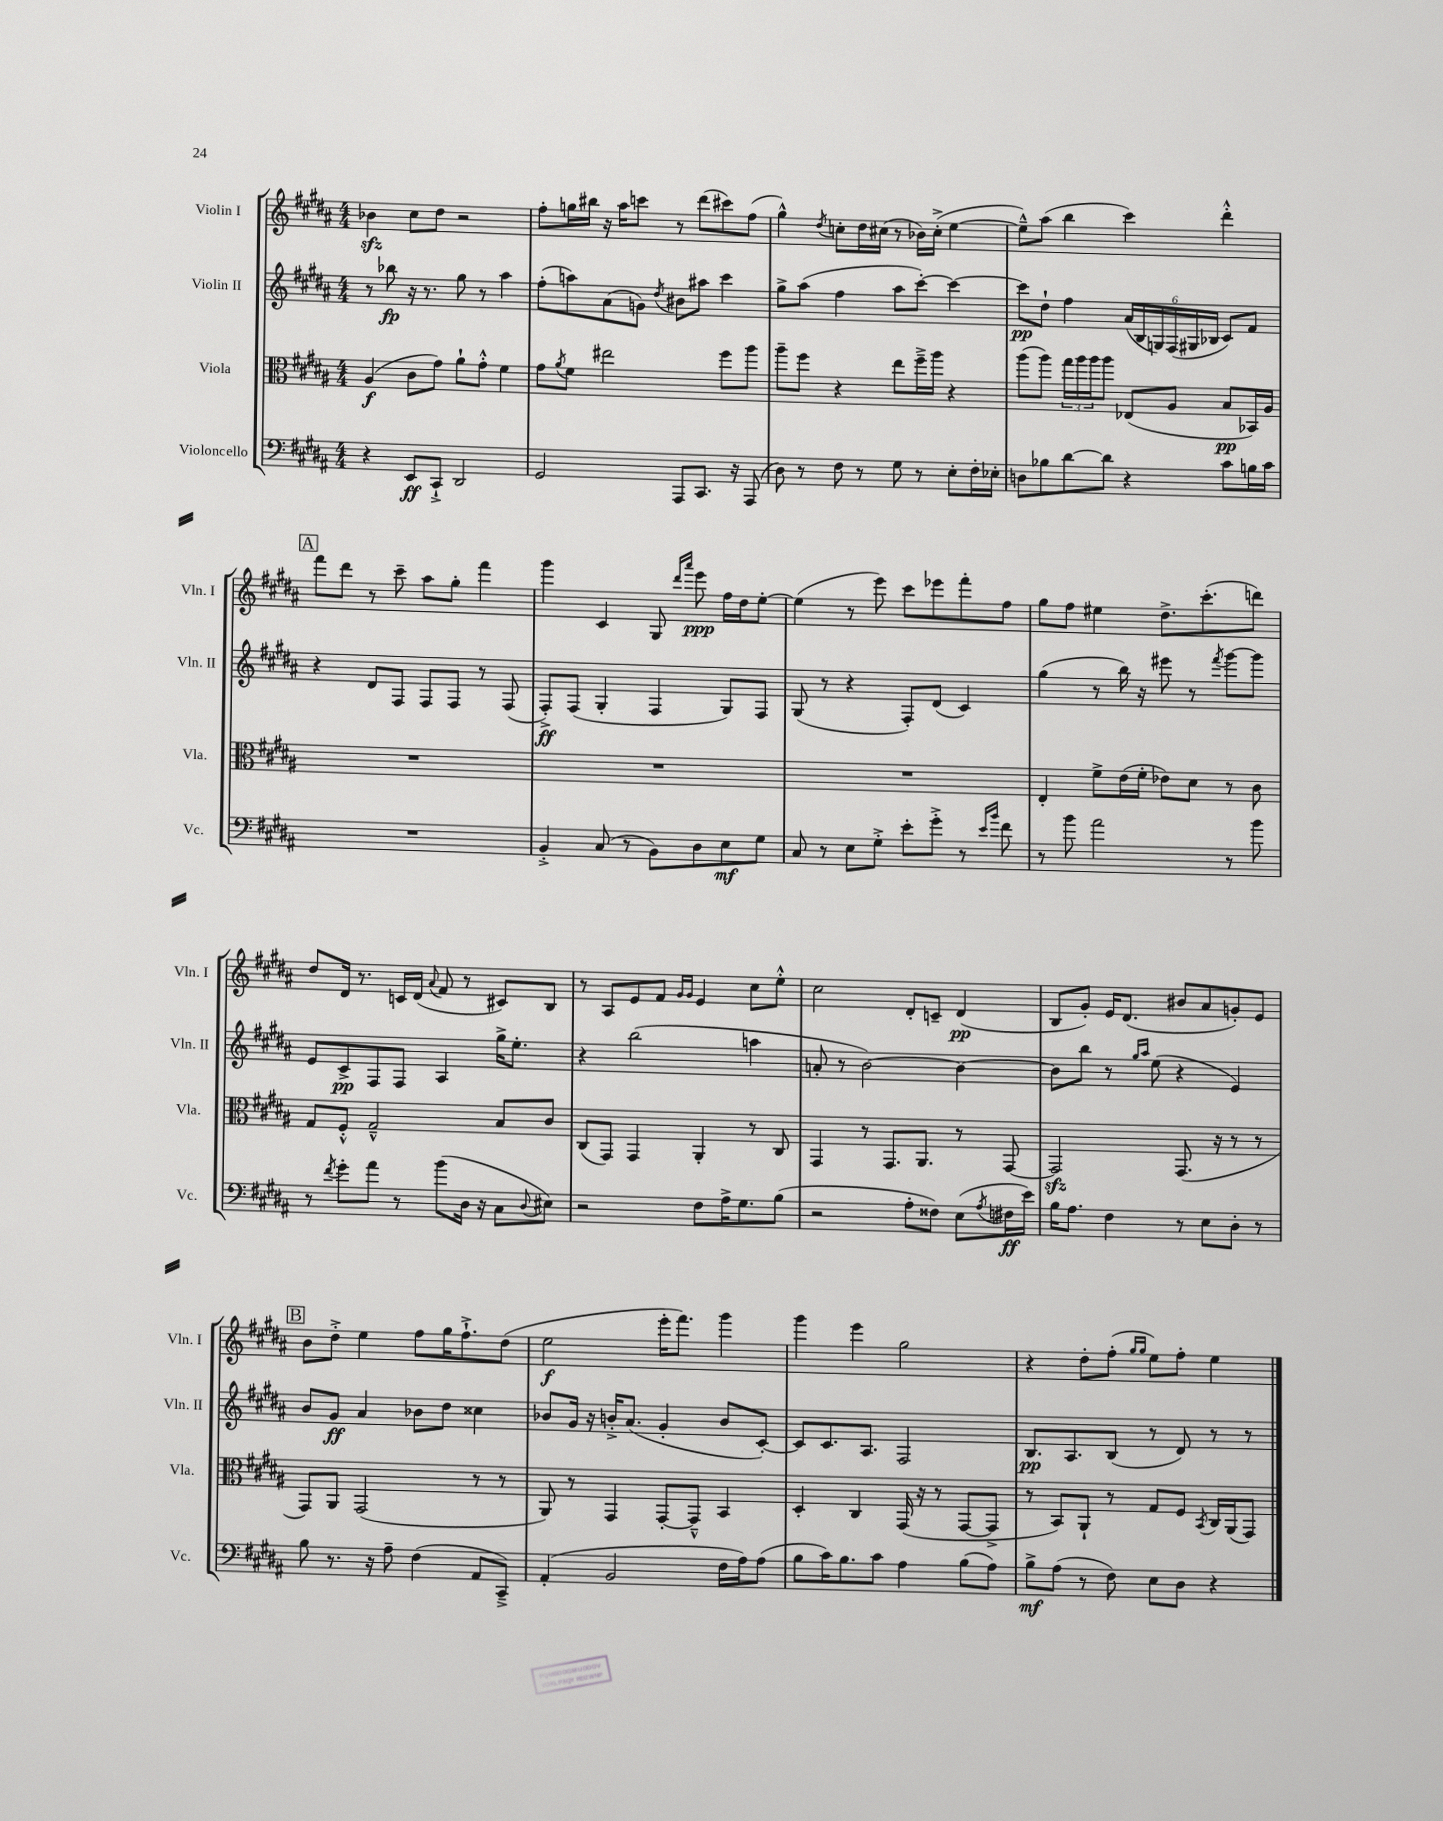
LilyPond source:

<<
\new StaffGroup <<
\new Staff = "s0" \with { instrumentName = "Violin I" shortInstrumentName = "Vln. I" } {
    \clef treble \key b \major \numericTimeSignature \time 4/4
    bes'4\sfz cis''8 dis''8 r2 |
    fis''8-. g''16 bis''16 r16 ais''16 c'''8 r8 dis'''8( cis'''8) fis''8( |
    gis''4-^) \acciaccatura { dis''8 } c''8-. dis''16 cis''16( r8 bes'16) cis''16-.->( e''4~ |
    e''8---^) ais''8( b''4 cis'''4) dis'''4-.-^ |
    \mark \markup { \box "A" } fis'''8 dis'''8 r8 cis'''8-- ais''8 gis''8-. fis'''4 |
    gis'''4 cis'4 gis8 \grace { dis'''16 ais'''16 } e'''8\ppp fis''16 dis''16 e''8~-. |
    e''4( r8 e'''8) cis'''8 ees'''8 fis'''8-. fis''8 |
    gis''8 fis''8 eis''4 dis''8.-> cis'''8.-.( d'''8) |
    dis''8 dis'16 r8. c'16 dis'16( \appoggiatura { ais'8 } fis'8 r8 cis'8) b8 |
    r8 ais8 e'8 fis'8 \grace { gis'16 gis'16 } e'4 cis''8 e''8-.-^ |
    cis''2 dis'8-. c'8-- dis'4\pp( |
    b8 gis'8-.) e'16 dis'8.( bis'8 ais'8 g'8-.) e'8 |
    \mark \markup { \box "B" } b'8 dis''8-.-> e''4 fis''8 gis''16 fis''8.-!-> dis''8( |
    e''2\f e'''16-. fis'''8.) gis'''4 |
    gis'''4 e'''4 gis''2 |
    r4 dis''8-. fis''8-.( \grace { gis''16 gis''16 } e''8) fis''8-. e''4 \bar "|." |
}
\new Staff = "s1" \with { instrumentName = "Violin II" shortInstrumentName = "Vln. II" } {
    \clef treble \key b \major \numericTimeSignature \time 4/4
    r8 bes''8\fp r16 r8. gis''8 r8 ais''4 |
    fis''8-.( a''8) ais'8( g'8) \acciaccatura { dis''8 } bis'8 ais''8 cis'''4 |
    gis''8-> ais''8( fis''4 ais''8 cis'''8~-.) cis'''4~ |
    cis'''8\pp dis''8-! fis''4 \tuplet 6/4 { ais'16( b16 g16) fis16( gis16 bes16 } cis'8) fis'8 |
    \mark \markup { \box "A" } r4 dis'8 fis8 fis8 fis8 r8 fis8( |
    fis8-.->\ff) fis8( gis4-. fis4 gis8) fis8 |
    gis8( r8 r4 fis8-.) dis'8( cis'4) |
    gis''4( r8 b''16) r16 eis'''8 r8 \acciaccatura { fis'''8 } gis'''8~ gis'''8 |
    e'8 cis'8->\pp fis8 fis8 ais4 gis''16-> e''8.-. |
    r4 b''2( a''4 |
    a'8-. r8 b'2~) b'4~ |
    b'8 b''8 r8 \grace { gis''16 ais''16 } e''8( r4 e'4) |
    \mark \markup { \box "B" } b'8 gis'8\ff ais'4 bes'8 dis''8 cisis''4 |
    bes'8 gis'16 r16 b'16-.-> ais'8.( gis'4-. b'8 cis'8~-.) |
    cis'8 cis'8. ais8. fis2 |
    b8.\pp ais8. b8( r8 dis'8) r8 r8 \bar "|." |
}
\new Staff = "s2" \with { instrumentName = "Viola" shortInstrumentName = "Vla." } {
    \clef alto \key b \major \numericTimeSignature \time 4/4
    ais4\f( cis'8 gis'8) ais'8-! gis'8-.-^ fis'4 |
    gis'8 \acciaccatura { ais'8 } fis'8 eis''2 fis''8 ais''8 |
    ais''8-- fis''8 r4 e''8 fis''16---> ais''16 r4 |
    ais''8( ais''8) \tuplet 3/2 { gis''16 ais''16 ais''16 } ais''8 ees8( ais8 b8\pp bes,16) ais16 |
    \mark \markup { \box "A" } R1 |
    R1 |
    R1 |
    e4-. fis'8-> e'16( fis'16-. ees'8) dis'8 r8 cis'8 |
    gis8 fis8-.-^ gis2---^ b8 cis'8 |
    cis8( gis,8) gis,4 ais,4-. r8 cis8 |
    gis,4 r8 gis,8. ais,8. r8 gis,8~ |
    gis,2\sfz gis,8.( r16 r8 r8 |
    \mark \markup { \box "B" } gis,8) ais,8 gis,2( r8 r8 |
    ais,8) r8 gis,4 gis,8~-. gis,8---^ b,4 |
    dis4-. cis4 gis,16( r16 r8 gis,8~ gis,8-> |
    r8 b,8) ais,8-! r8 gis8 fis8 \acciaccatura { b,8 } cis16 ais,16( gis,8) \bar "|." |
}
\new Staff = "s3" \with { instrumentName = "Violoncello" shortInstrumentName = "Vc." } {
    \clef bass \key b \major \numericTimeSignature \time 4/4
    r4 e,8\ff cis,8-!-> dis,2 |
    gis,2 ais,,8 cis,8. r16 ais,,8( |
    dis8) r8 fis8 r8 gis8 r8 e8-. fis16-. ees16-. |
    d8 bes8 dis'8~ dis'8 r4 cis'8 b16 cis'16 |
    \mark \markup { \box "A" } R1 |
    b,4-.-> cis8( r8 b,8) dis8 e8\mf gis8 |
    cis8 r8 e8 gis8-.-> e'8-. gis'8-.-> r8 \grace { e'16 b'16 } fis'8 |
    r8 b'8 ais'2 r8 b'8 |
    r8 \acciaccatura { fis'8 } gis'8-. ais'8 r8 b'8( dis16 r16 cis8 \appoggiatura { dis8 } eis8) |
    r2 fis8 ais16-> gis8. b8( |
    r2 ais8-. fisis8) e8( \acciaccatura { ais8 } fis16\ff e'16) |
    b16 ais8. fis4 r8 e8 dis8-. r8 |
    \mark \markup { \box "B" } b8 r8. r16 ais8-- fis4( ais,8 cis,8--->) |
    ais,4-.( b,2 fis16 ais16) ais8( |
    b8 cis'16) b8. cis'8 ais4 b8( ais8) |
    b8->\mf ais8( r8 fis8) e8 dis8 r4 \bar "|." |
}
>>
>>
\layout { \context { \Score \remove "Bar_number_engraver" } }
